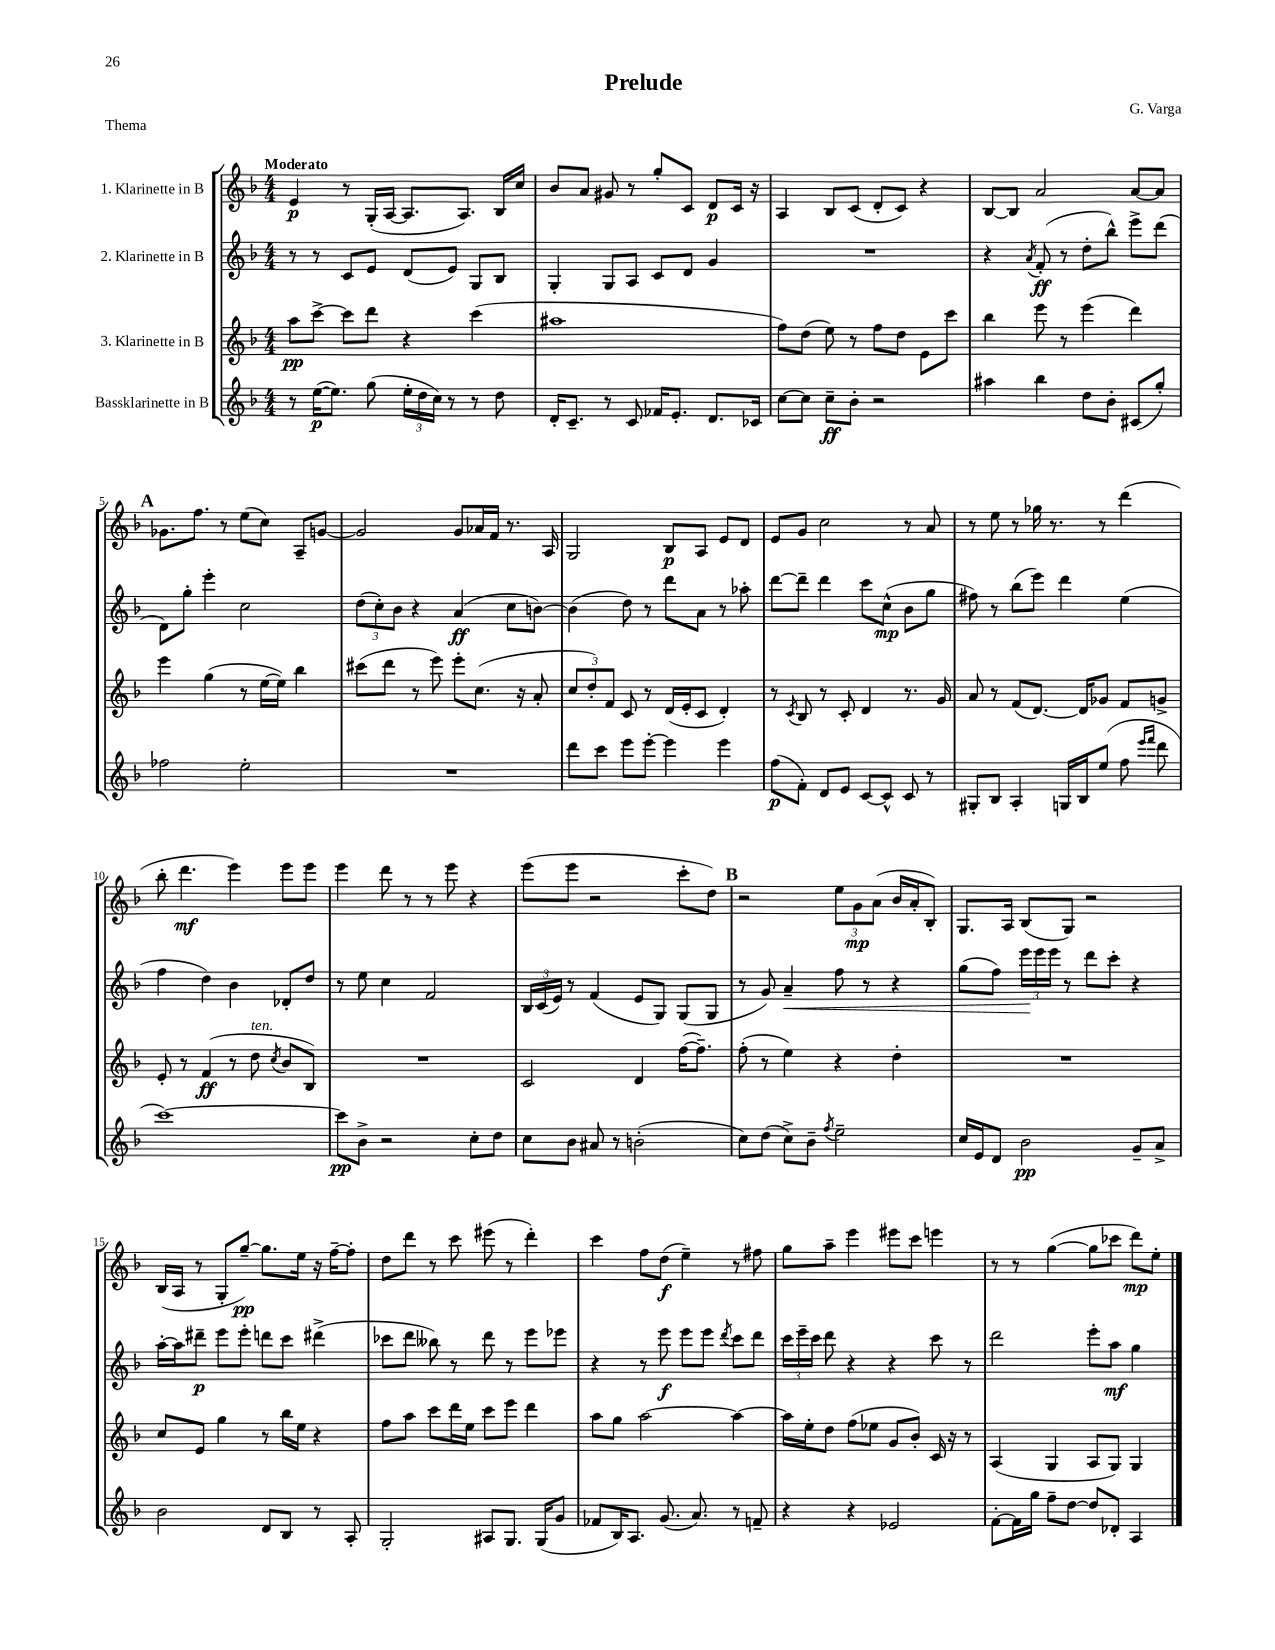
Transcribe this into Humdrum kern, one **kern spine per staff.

**kern	**kern	**kern	**kern
*staff4	*staff3	*staff2	*staff1
*clefG2	*clefG2	*clefG2	*clefG2
*k[b-]	*k[b-]	*k[b-]	*k[b-]
*M4/4	*M4/4	*M4/4	*M4/4
8r	8aa	8r	4e
([16ee	[8ccc^	8r	.
8.ee])	.	.	.
.	8ccc]	8c	8r
(8gg	8ddd	8e	(16G'
.	.	.	[16A
24ee'	4r	(8d	8.A]
24dd	.	.	.
24cc)	.	.	.
8r	.	8e)	.
.	.	.	8.A)
8r	(4ccc	8G	.
8dd	.	8B-	16B-
.	.	.	16cc
=	=	=	=
16d'	1aa#	4G'	8b-
8.c~	.	.	.
.	.	.	8a
8r	.	8G	8g#
8c	.	8A	8r
16f-	.	8c	8gg'
8.e'	.	.	.
.	.	8d	8c
8.d	.	4g	8d
.	.	.	16c
16c-	.	.	16r
=	=	=	=
[8cc	8ff)	1r	4A
8cc]	(8dd	.	.
8cc~	8ee)	.	8B-
8b-'	8r	.	(8c
2r	8ff	.	8d'
.	8dd	.	8c)
.	8e	.	4r
.	8ccc	.	.
=	=	=	=
4aa#	4bb-	4r	[8B-
.	.	.	8B-]
.	.	8qa	.
4bb-	8eee	(8f'	2a
.	8r	8r	.
8dd	(4eee	8dd'	.
8b-'	.	8bb-^^)	.
(8c#	4ddd)	8eee^	[8a
8gg')	.	(8ddd	8a]
=	=	=	=
2ff-	4eee	8d)	8.g-
.	.	8gg'	.
.	.	.	8.ff
.	(4gg	4eee'	.
.	.	.	8r
2ee'	8r	2cc	(8ee
.	[16ee	.	8cc)
.	16ee])	.	.
.	4bb-	.	8A~
.	.	.	[8g
=	=	=	=
1r	(8ccc#	(12dd	2g]
.	.	12cc')	.
.	8ddd	.	.
.	.	12b-	.
.	8r	4r	.
.	8eee)	.	.
.	8eee'	(4a	8g
.	(8.cc	.	16a-
.	.	.	16f
.	.	8cc	8.r
.	16r	.	.
.	8a'	[8b)	.
.	.	.	16A
=	=	=	=
8ddd	12cc	(4b]	2G
.	12dd')	.	.
8ccc	.	.	.
.	12f	.	.
8eee	8c	8dd)	.
[8eee'	8r	8r	.
4eee]	(16d	8ddd	8B-
.	16e'	.	.
.	8c	8a	8A
4eee	4d')	8r	8e
.	.	8aa-'	8d
=	=	=	=
(8ff	8r	[8ddd	8e
.	8qc	.	.
8f')	8B-	8ddd~]	8g
8d	8r	4ddd	2cc
8e	8c'	.	.
[8c	4d	8ccc	.
8c^^]	.	(8cc^^	.
8c	8.r	8b-	8r
8r	.	8gg	8a
.	16g	.	.
=	=	=	=
8G#'	8a	8ff#)	8r
8B-	8r	8r	8ee
4A'	(8f	(8bb-	8r
.	[8.d)	8eee)	16gg-
.	.	.	8.r
16G	.	4ddd	.
16B-	16d]	.	.
(8ee	8g-	.	8r
8ff	8f	(4ee	(4ddd
16qqeee	.	.	.
16qqfff	.	.	.
8ddd	8g^	.	.
=	=	=	=
[1ccc)	8e'	4ff	8bb-'
.	8r	.	4.ddd
.	(4f	4dd)	.
.	8r	4b-	4eee)
.	8dd	.	.
.	8qcc	.	.
.	8b-	8d-'	8eee
.	8B-)	8dd	8eee
=	=	=	=
8ccc]	1r	8r	4eee
8b-^	.	8ee	.
2r	.	4cc	8ddd
.	.	.	8r
.	.	2f	8r
.	.	.	8eee
8cc'	.	.	4r
8dd	.	.	.
=	=	=	=
8cc	2c	24B-	(8eee
.	.	(24c	.
.	.	24e)	.
8b-	.	8r	8eee
8a#	.	(4f	2r
8r	.	.	.
(2b'	4d	8e	.
.	.	8G)	.
.	([16ff	(8G	8ccc'
.	8.ff~])	.	.
.	.	8G	8dd)
=	=	=	=
8cc)	(8ff'	8r	2r
(8dd	8r	8g)	.
8cc^)	4ee)	4a~	.
8b-~	.	.	.
8qff	.	.	.
2ee~	4r	8ff	12ee
.	.	.	12g
.	.	8r	.
.	.	.	(12a
.	4dd'	4r	16b-
.	.	.	16a'
.	.	.	8B-')
=	=	=	=
16cc	1r	(8gg	8.G
16e	.	.	.
8d	.	8ff)	.
.	.	.	16A
2b-	.	24eee	(8B-
.	.	24eee	.
.	.	24eee	.
.	.	8r	8G)
.	.	8ddd	2r
.	.	8ccc'	.
8g~	.	4r	.
8a^	.	.	.
=	=	=	=
2b-	8cc	[16aa'	(16B-
.	.	16aa]	16A
.	8e	8ddd#~	8r
.	4gg	8eee	8G'
.	.	8eee'	[8gg~)
8d	8r	8ddd	8.gg]
8B-	16bb-	8ccc	.
.	16ee	.	16ee
8r	4r	(4ddd#^	16r
.	.	.	[16ff~
8A'	.	.	8ff']
=	=	=	=
2G'	8ff	8ccc-	8dd
.	8aa	8ddd	8ddd
.	8ccc	8bb--)	8r
.	16ddd	8r	8ccc
.	16ee	.	.
8A#	8ccc	8ddd	(8eee#
8.G	8eee	8r	8r
.	4ddd	8eee	4ddd')
(16G	.	.	.
8g	.	8eee-	.
=	=	=	=
8f-	8aa	4r	4ccc
16B-)	8gg	.	.
8.A	.	.	.
.	[2aa	8r	8ff
(8.g	.	8eee	(8dd
.	.	8eee	4ee~)
8.a)	.	.	.
.	.	8eee	.
.	.	8qddd	.
8r	4aa_	8ccc	8r
8f~	.	8ddd	8ff#
=	=	=	=
4r	16aa]	24ccc	8gg
.	.	24eee~	.
.	16ee'	.	.
.	.	24ccc	.
.	8dd	8ddd	8aa~
4r	(8ff	4r	4eee
.	8ee-	.	.
2e-	8g	4r	8eee#
.	8b-')	.	8ccc
.	16c	8ccc	4eee
.	16r	.	.
.	8r	8r	.
=	=	=	=
[8f'	(4A	2ddd	8r
16f]	.	.	8r
16gg	.	.	.
8ff~	4G	.	([4gg
[8dd	.	.	.
8dd]	8A	8eee'	8gg]
8d-'	8G)	8aa	8ccc-
4A	4G	4gg	8ddd)
.	.	.	8ee'
==	==	==	==
*-	*-	*-	*-
